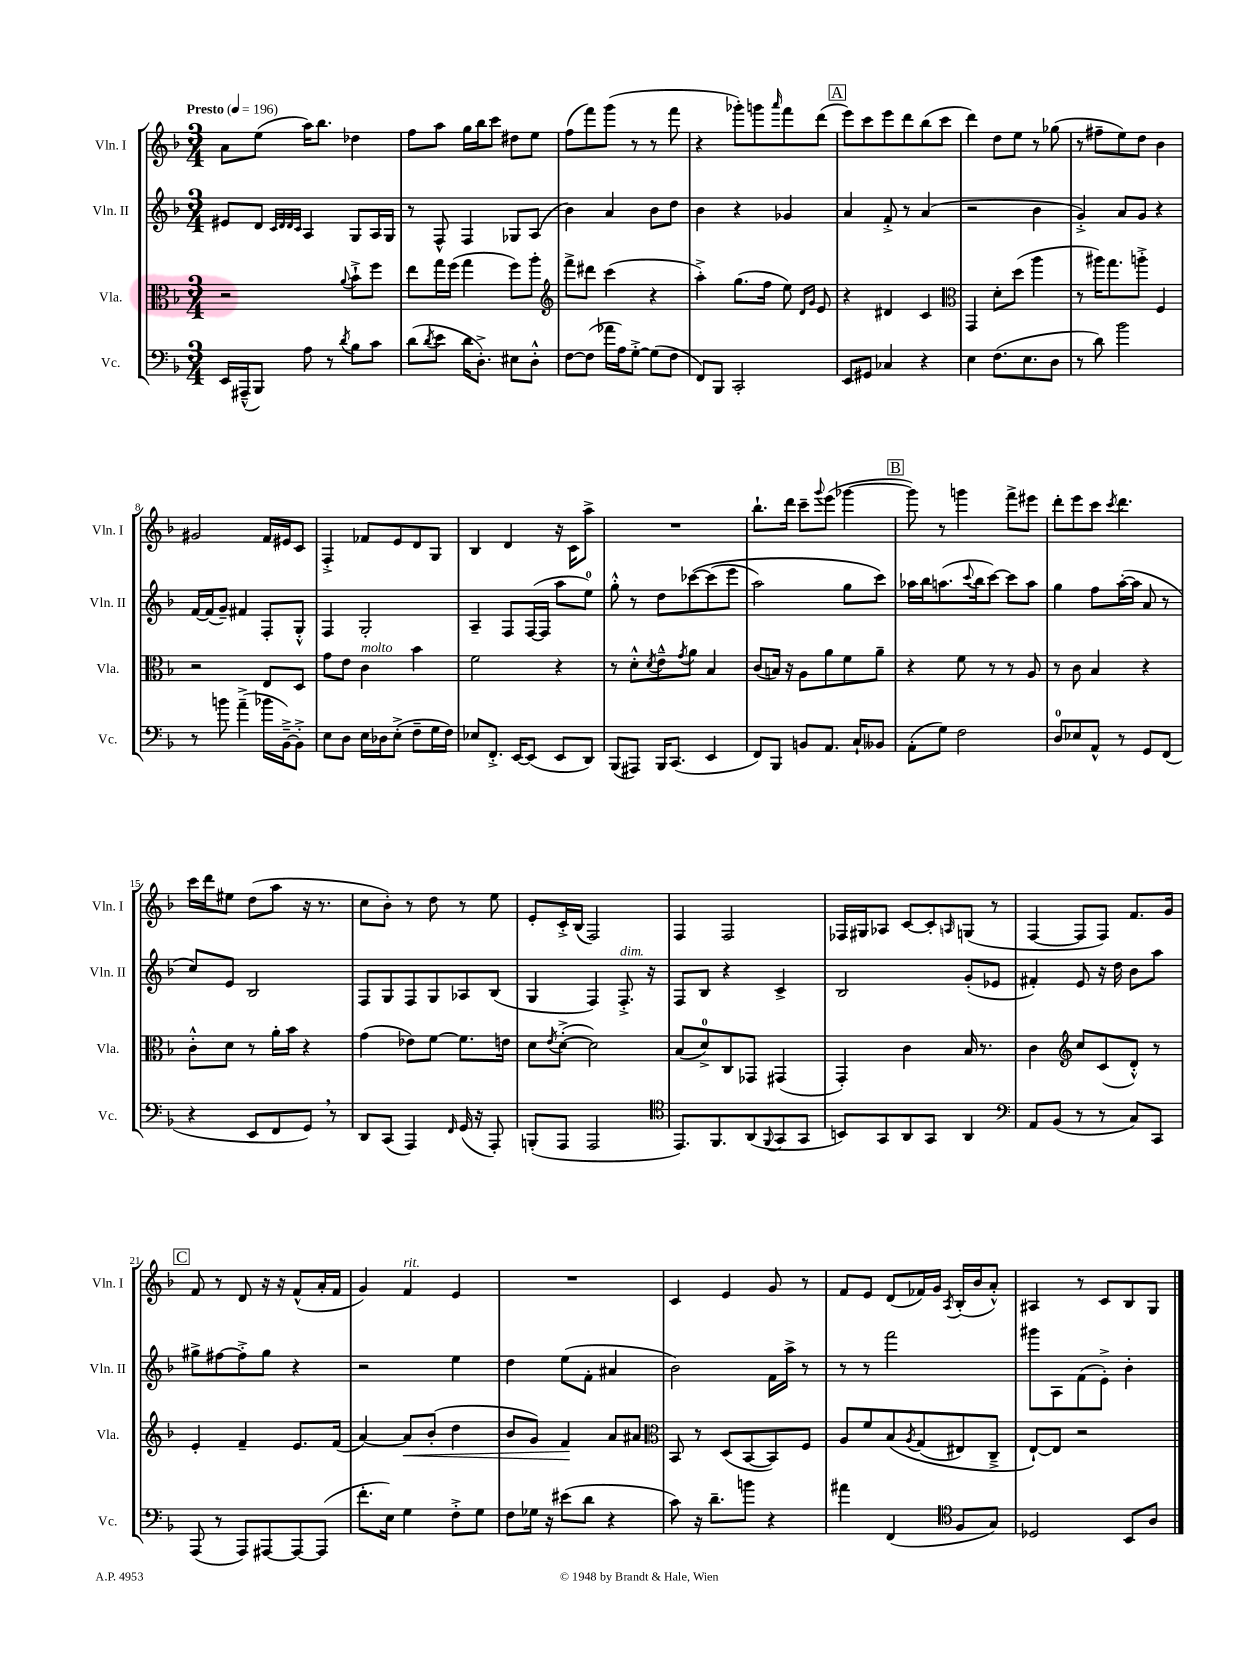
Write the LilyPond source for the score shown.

<<
\new StaffGroup <<
\new Staff = "s0" \with { instrumentName = "Vln. I" shortInstrumentName = "Vln. I" } {
    \clef treble \key f \major \numericTimeSignature \time 3/4 \tempo "Presto" 4 = 196
    a'8 e''8( a''16) bes''8. des''4 |
    f''8 a''8 g''16 bes''16 c'''8 dis''8 e''8 |
    f''8( f'''8) g'''8( r8 r8 f'''8 |
    r4 ges'''8-.) g'''8 \grace { a'''16 } f'''8 d'''8( |
    \mark \markup { \box "A" } e'''8) c'''8 e'''8 d'''8 bes''8( c'''8 |
    d'''4) d''8 e''8 r8 ges''8( |
    r8 fis''8-- e''8) d''8 bes'4 |
    gis'2 f'16 eis'16 c'8 |
    f4-.-> fes'8 e'8 d'8 g8 |
    bes4 d'4 r16 c'16 a''8-> |
    R2. |
    bes''8.-! d'''16 c'''8-- \appoggiatura { g'''8 } e'''8( ges'''4~ |
    \mark \markup { \box "B" } ges'''8) r8 g'''4 f'''8-> eis'''8 |
    d'''8-. e'''8 c'''8 \acciaccatura { c'''8 } d'''4. |
    c'''16 d'''16 eis''8 d''8( a''8 r16 r8. |
    c''8 bes'8-.) r8 d''8 r8 e''8 |
    e'8-. c'16-.-> bes16( f2) |
    f4 f2 |
    fes16 gis16 aes8 c'8~ c'8-. \grace { a16 } g8( r8 |
    f4~ f8 f8) f'8. g'16 |
    \mark \markup { \box "C" } f'8 r8 d'8 r16 r16 f'8-^( a'16-. f'16 |
    g'4) f'4^\markup { \italic "rit." } e'4 |
    R2. |
    c'4 e'4 g'8 r8 |
    f'8 e'8 d'8( fes'16) g'16 \acciaccatura { a8 } bes16-.( bes'16 a'8-.-^) |
    ais4 r8 c'8 bes8 g8 \bar "|." |
}
\new Staff = "s1" \with { instrumentName = "Vln. II" shortInstrumentName = "Vln. II" } {
    \clef treble \key f \major \numericTimeSignature \time 3/4
    eis'8 d'8 \grace { c'32 d'32 d'32 c'32 } a4 g8 a16 g16 |
    r8 f8-^ f4 ges8 a8( |
    bes'4) a'4 bes'8 d''8 |
    bes'4 r4 ges'4 |
    \mark \markup { \box "A" } a'4 f'8-.-> r8 a'4( |
    r2 bes'4 |
    g'4-.->) a'8 g'8 r4 |
    f'16~ f'16( g'8--) fis'4 f8-. g8-.-^ |
    f4 g2-. |
    a4-- f8 f16~( f16 a''8 e''8-0) |
    g''8-.-^ r8 d''8 ces'''8~\( ces'''8( e'''8 |
    a''2) g''8 c'''8\) |
    \mark \markup { \box "B" } aes''16 bes''16 a''8.( \appoggiatura { c'''8 } bes''16 c'''8~) c'''8 a''8 |
    g''4 f''8 a''16~-.( a''16 a'8 r8 |
    c''8) e'8 bes2 |
    f8 g8 f8 g8 aes8 bes8( |
    g4 f4) f8.-.->^\markup { \italic "dim." } r16 |
    f8 bes8 r4 c'4-> |
    bes2 g'8-.( ees'8 |
    fis'4-.) e'8 r16 d''16 bes'8 a''8 |
    \mark \markup { \box "C" } gis''8-> fis''8~ fis''8-.-> gis''8 r4 |
    r2 e''4 |
    d''4 e''8( f'8-. ais'4 |
    bes'2) f'16 a''16-> r8 |
    r8 r8 f'''2 |
    gis'''8 a8 f'8( e'8-.->) bes'4-. \bar "|." |
}
\new Staff = "s2" \with { instrumentName = "Vla." shortInstrumentName = "Vla." } {
    \clef alto \key f \major \numericTimeSignature \time 3/4
    r2 \appoggiatura { a'8 } bes'8-!-> f''8 |
    e''8 g''16 f''16( g''4 f''8) a''8-. |
    \clef treble f'''8-> dis'''8 c'''4( r4 |
    a''4-.->) g''8.( f''16 e''8) \grace { d'16 g'16 } e'8 |
    \mark \markup { \box "A" } r4 dis'4 c'4 |
    \clef alto g,4 d'8-. d''8( a''4 |
    r8 ais''16) g''8. a''8-.-> f4 |
    r2 e8 d8 |
    g'8 e'8 c'4^\markup { \italic "molto" } bes'4 |
    f'2 r4 |
    r8 d'8-.-^ \acciaccatura { d'8 } e'8---^ \acciaccatura { g'8 } a'8 bes4 |
    c'8( b16) r16 a8 a'8 f'8 a'8-- |
    \mark \markup { \box "B" } r4 f'8 r8 r8 a8 |
    r8 c'8 bes4 r4 |
    c'8-.-^ d'8 r8 a'16-. bes'16 r4 |
    g'4( ees'8) f'8~ f'8. e'16 |
    d'8 \acciaccatura { e'8 } d'8~-.->( d'2) |
    bes8( d'8-0->) c8 ges,8 gis,4( |
    g,4-.) c'4 bes16 r8. |
    c'4 \clef treble c''8 c'8( d'8-.-^) r8 |
    \mark \markup { \box "C" } e'4-. f'4-- e'8. f'16( |
    a'4~) a'8\< bes'8-.( d''4 |
    bes'8 g'8) f'4\! a'8 ais'8 |
    \clef alto bes,8 r8 d8( bes,8~ bes,8) f8 |
    a8 f'8 bes8\( \acciaccatura { a8 } g8( eis8) c8---> |
    e8~-!\) e8 r2 \bar "|." |
}
\new Staff = "s3" \with { instrumentName = "Vc." shortInstrumentName = "Vc." } {
    \clef bass \key f \major \numericTimeSignature \time 3/4
    e,16 ais,,16---^( bes,,8) a8 r8 \acciaccatura { d'8 } bes8 c'8 |
    d'8( \acciaccatura { d'8 } e'8 d'16 d8.-.->) eis8 d8-.-^ |
    f8~ f8( aes'16 a16) g8~-.-> g8( f8 |
    f,8) bes,,8 c,2-. |
    \mark \markup { \box "A" } e,8 gis,8 ces4 r4 |
    e4 f8.( e8. d8 |
    r8 d'8) bes'2 |
    r8 b'8 a'4--->( bes'16 bes,16~--->) bes,8-.-> |
    e8 d8 e16 des16 e8-.->( f8-- g16 f16) |
    ees8 f,8.-.-> e,16~ e,8( e,8 d,8) |
    bes,,8( ais,,8) bes,,16 c,8.( e,4 |
    f,8) bes,,8 b,8 a,8. c16-! beses,8 |
    \mark \markup { \box "B" } a,8-.( g8) f2 |
    d8-0 ees8 a,8-^ r8 g,8 f,8( |
    r4 e,8 f,8 g,8) \breathe r8 |
    d,8 c,8( a,,4) \grace { f,16 } g,16( r16 a,,8-.) |
    b,,8-.( a,,8 a,,2 |
    \clef tenor e,8.) f,8. a,8( \appoggiatura { f,8 } g,8 g,8 |
    b,8) g,8 a,8 g,8 a,4 |
    \clef bass a,8 bes,8( r8 r8 c8) c,8 |
    \mark \markup { \box "C" } a,,8( r8 a,,8) ais,,8~ ais,,8~ ais,,8( |
    f'8.-. e16) g4 f8-.-> g8 |
    f8 ges16 r16 eis'8( d'8 r4 |
    c'8) r16 d'8.-- b'8 r4 |
    ais'4 f,4( \clef tenor f8 g8) |
    des2 bes,8 a8 \bar "|." |
}
>>
>>
